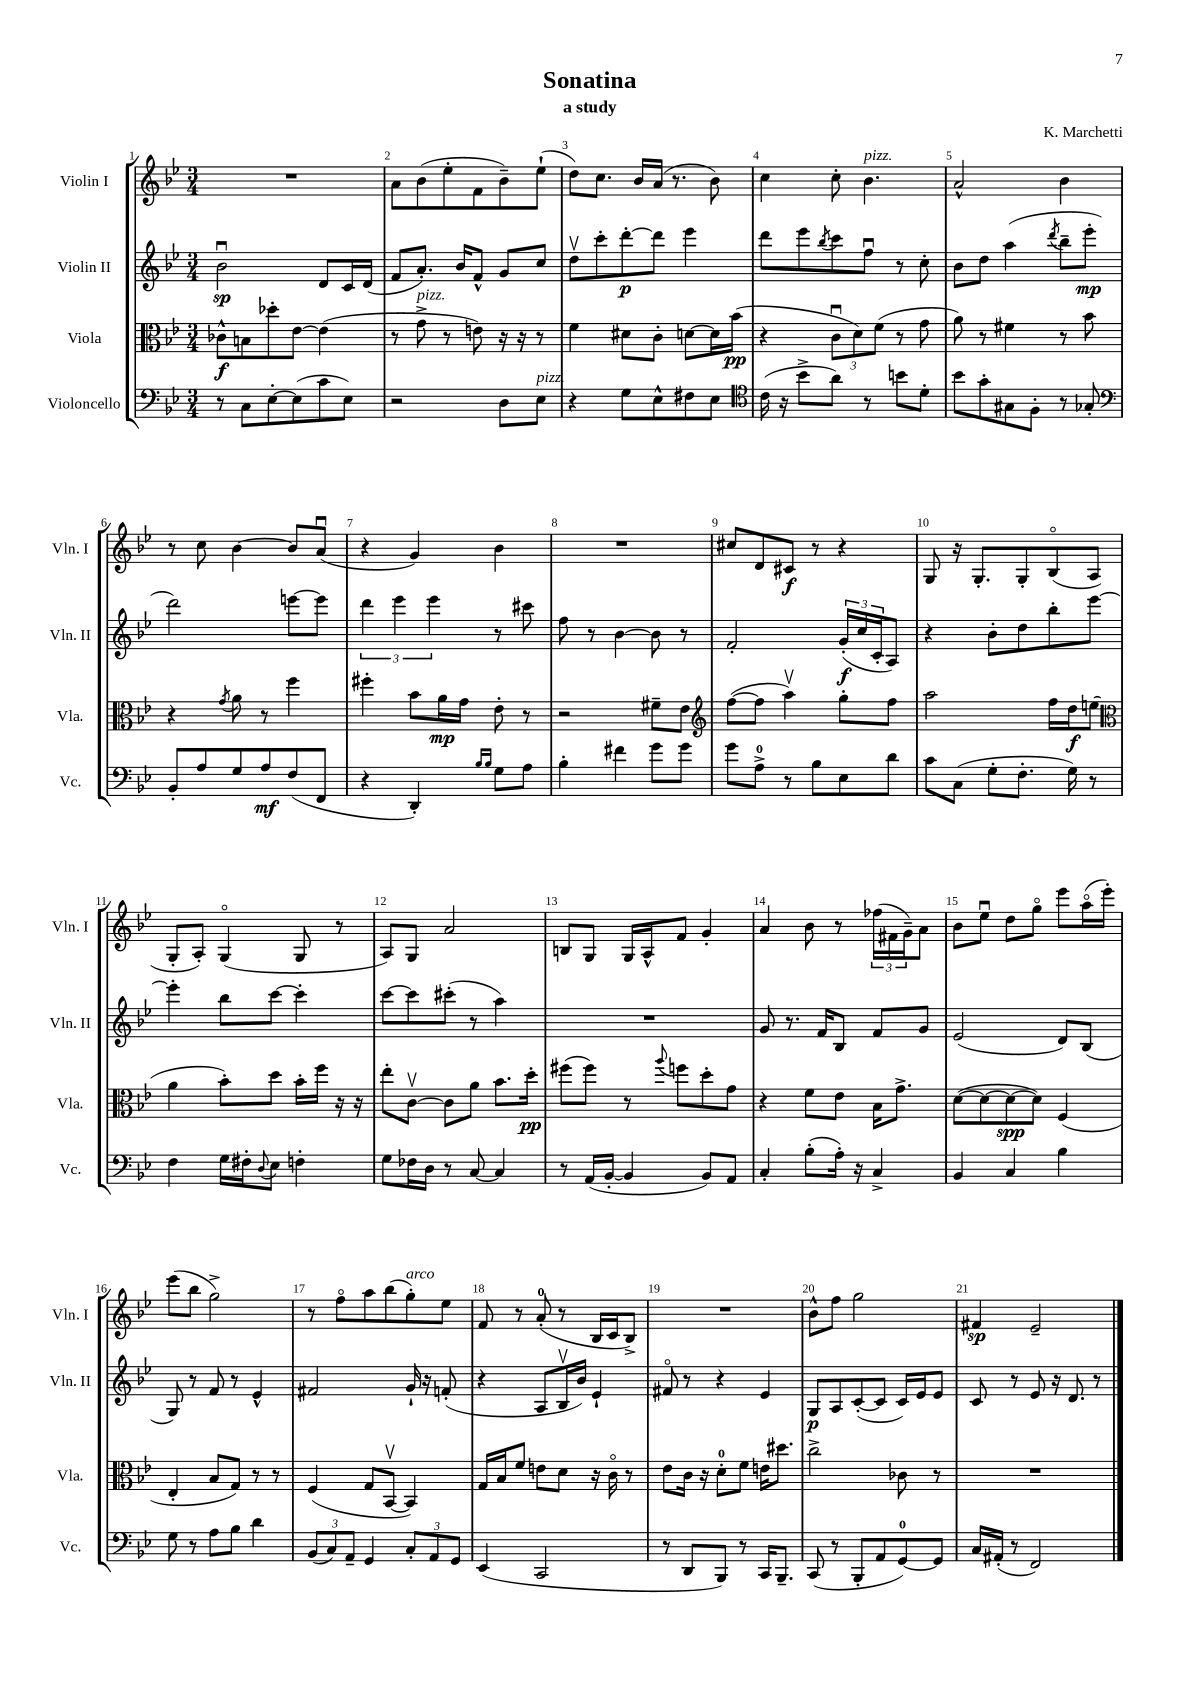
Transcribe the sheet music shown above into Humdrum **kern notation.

**kern	**kern	**kern	**kern
*staff4	*staff3	*staff2	*staff1
*clefF4	*clefC3	*clefG2	*clefG2
*k[b-e-]	*k[b-e-]	*k[b-e-]	*k[b-e-]
*M3/4	*M3/4	*M3/4	*M3/4
8r	8c-^^	2b-u	2.r
8C	8B	.	.
[8E-'	8dd-'	.	.
(8E-]	[8e-	.	.
8c	(4e-]	8d	.
8E-)	.	16c	.
.	.	(16d	.
=	=	=	=
2r	8r	8f	8a
.	8g^	8.a')	(8b-
.	8r	.	8ee-'
.	.	16b-	.
.	8e)	8f^^	8f
8D	16r	8g	8b-~)
.	16r	.	.
8E-	8r	8cc	(8ee-`
=	=	=	=
4r	4f	8ddv	8dd)
.	.	8ccc'	8.cc
8G	8d#	[8ddd'	.
.	.	.	16b-
8E-^^	8c'	8ddd]	(16a
.	.	.	8.r
8F#	[8d	4eee-	.
8E-	16d]	.	8b-)
.	(16b-	.	.
=	=	=	=
*clefC4	*	*	*
(16c	4r	8ddd	4cc
16r	.	.	.
8b-^	.	8eee-	.
.	.	8qbb-	.
8a)	12cu	8ccc	8cc'
.	12d)	.	.
8r	.	8ffu	4.b-
.	(12f	.	.
8b	8r	8r	.
8d'	8g	8cc'	.
=	=	=	=
8b-	8a)	8b-	2a^^
8g'	8r	8dd	.
8G#	4f#	(4aa	.
8F'	.	.	.
.	.	8qddd	.
8r	8r	8bb-~	4b-
8G-'	8b-	8eee-'	.
=	=	=	=
*clefF4	*	*	*
8BB-'	4r	2ddd)	8r
8A	.	.	8cc
.	8qg	.	.
8G	8a	.	[4b-
8A	8r	.	.
(8F	4ff	[8eee	8b-]
8FF	.	8eee]	(8au
=	=	=	=
4r	4ff#'	6ddd	4r
.	.	6eee-	.
4DD')	8b-	.	4g)
.	.	6eee-	.
.	16a	.	.
.	16g	.	.
16qqB-	.	.	.
16qqB-	.	.	.
8G	8e-'	8r	4b-
8A	8r	8ccc#	.
=	=	=	=
4B-'	2r	8ff	2.r
.	.	8r	.
4f#	.	[4b-	.
8g	8f#~	8b-]	.
8g	8e-	8r	.
=	=	=	=
*	*clefG2	*	*
8g	([8ff	2f'	8cc#
8A^	8ff]	.	8d
8r	4aav)	.	8c#
8B-	.	.	8r
8E-	8gg'	(24g'	4r
.	.	24cc	.
.	.	24c'	.
8d	8ff	8A)	.
=	=	=	=
8c	2aa	4r	8G
(8C	.	.	16r
.	.	.	8.G'
8G'	.	8b-'	.
8.F'	.	8dd	8G'
.	16ff	8bb-'	(8B-o
16G)	16dd	.	.
8r	(8ee	[8eee-	8A
=	=	=	=
*	*clefC3	*	*
4F	4a	4eee-']	8G'
.	.	.	8A')
16G	8b-')	8bb-	(4Go
16F#'	.	.	.
8qqD	.	.	.
8E-	8dd	[8ccc	.
4F'	16b-'	4ccc']	8G
.	16ff	.	.
.	16r	.	8r
.	16r	.	.
=	=	=	=
8G	8ee-'	[8ccc	8A)
16F-	[8cv	8ccc]	8G
16D	.	.	.
8r	8c]	(8ccc#'	2a
[8C	8a	8r	.
4C]	8.b-	4aa)	.
.	16dd'	.	.
=	=	=	=
8r	(8ff#	2.r	8B
(16AA	8ff#)	.	8G
[16BB-'	.	.	.
4BB-]	8r	.	16G
.	.	.	16A^^
.	8qqaa	.	.
.	8ff	.	8f
8BB-)	8dd'	.	4g'
8AA	8g	.	.
=	=	=	=
4C'	4r	8g	4a
.	.	8.r	.
(8B-'	8f	.	8b-
.	.	16f	.
16A')	8e-	8B-	8r
16r	.	.	.
4C^	16B-	8f	(24ff-
.	.	.	24f#
.	8.g^	.	.
.	.	.	24g~)
.	.	8g	8a
=	=	=	=
4BB-	([8d	(2e-	8b-
.	8d_	.	8ee-u
4C	8d_	.	8dd
.	8d])	.	8ggo
4B-	(4F	8d)	8eee-
.	.	(8B-	(16aao
.	.	.	16eee-')
=	=	=	=
8G	4E-'	8G)	(8eee-
8r	.	8r	8bb-
8A	8B-	8f	2gg^)
8B-	8G)	8r	.
4d	8r	4e-^^	.
.	8r	.	.
=	=	=	=
(12BB-	(4F	2f#	8r
12C)	.	.	.
.	.	.	8ffo
12AA~	.	.	.
4GG	8G	.	8aa
.	[8BB-v	.	(8bb-
12C'	4BB-])	16g`	8gg')
.	.	16r	.
12AA	.	.	.
.	.	(8f'	8ee-
12GG	.	.	.
=	=	=	=
(4EE-	16G	4r	8f
.	16B-	.	.
.	8f	.	8r
2CC	8e	8A	(8a'
.	8d	16B-v	8r
.	.	16b-)	.
.	16r	4e-`	16B-
.	16co	.	16c
.	8r	.	8B-^)
=	=	=	=
8r	8e-	8f#o	2.r
8DD	16c	8r	.
.	16r	.	.
8BBB-)	8d'	4r	.
8r	8f	.	.
16CC	16e	4e-	.
8.BBB-~	8.dd#	.	.
=	=	=	=
(8CC	2cc^	8G	8b-^^
8r	.	8A	8ff
8BBB-'	.	([8c'	2gg
8AA	.	8c]	.
[8GG)	8c-	16c)	.
.	.	16e-	.
8GG]	8r	8e-	.
=	=	=	=
16C	2.r	8c	4f#
(16AA#'	.	.	.
8r	.	8r	.
2FF)	.	8e-	2e-~
.	.	16r	.
.	.	8.d	.
.	.	8r	.
==	==	==	==
*-	*-	*-	*-
